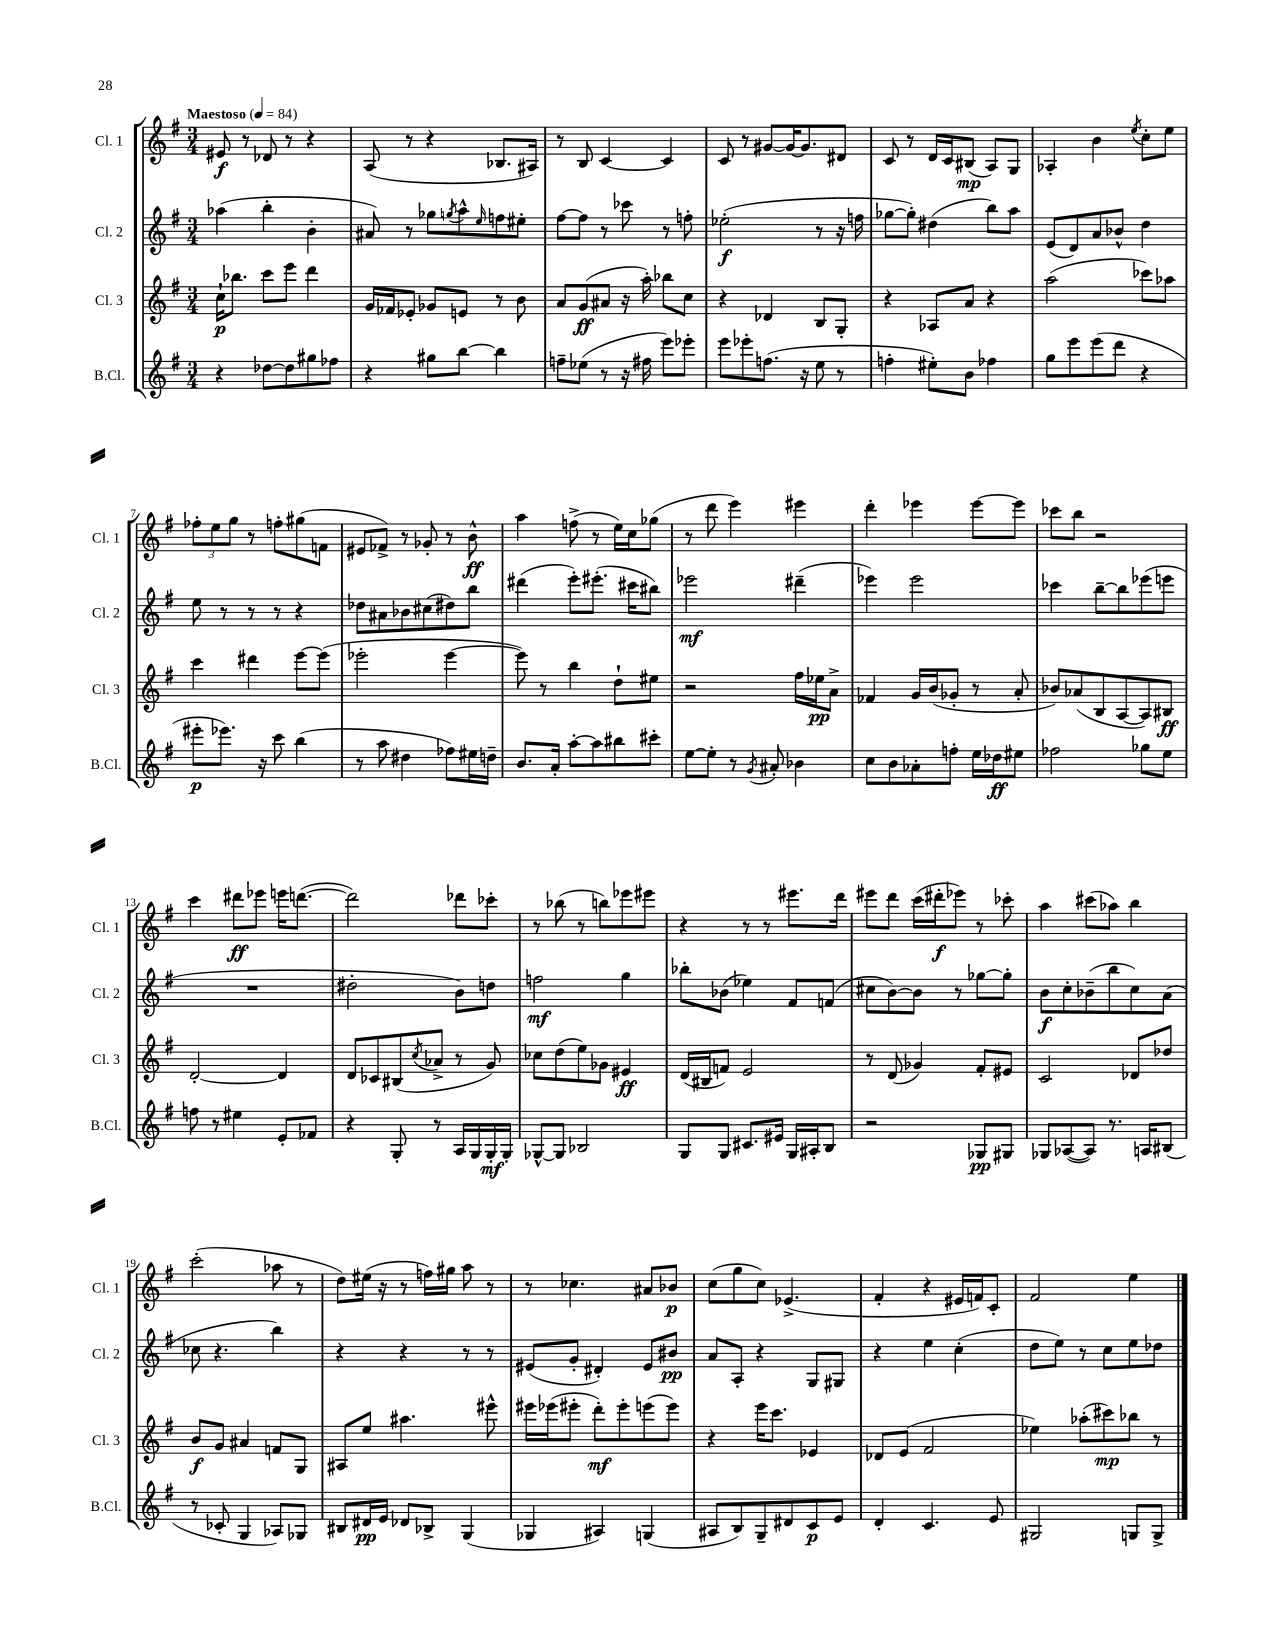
<<
\new StaffGroup <<
\new Staff = "s0" \with { instrumentName = "Cl. 1" shortInstrumentName = "Cl. 1" } {
    \clef treble \key g \major \numericTimeSignature \time 3/4 \tempo "Maestoso" 4 = 84
    eis'8\f r8 des'8 r8 r4 |
    a8( r8 r4 bes8. ais16) |
    r8 b8 c'4~ c'4 |
    c'8 r8 gis'8~ gis'16~ gis'8. dis'8 |
    c'8 r8 d'16 c'16 bis8\mp( a8) g8 |
    aes4-. b'4 \acciaccatura { e''8 } c''8-. e''8 |
    \tuplet 3/2 { fes''8-. e''8 g''8 } r8 f''8-. gis''8( f'8 |
    eis'8 fes'8->) r8 ges'8-. r8 b'8-^\ff |
    a''4 f''8->( r8 e''16) c''16 ges''8( |
    r8 d'''8 e'''4) eis'''4 |
    d'''4-. ees'''4 ees'''8~ ees'''8 |
    ces'''8 b''8 r2 |
    c'''4 dis'''8\ff ees'''8 e'''16 d'''8.~( |
    d'''2) des'''8 ces'''8-. |
    r8 bes''8( r8 b''8) ees'''8 eis'''8 |
    r4 r8 r8 eis'''8. d'''16 |
    eis'''8 d'''8 c'''16( dis'''16-.\f ees'''8) r8 ces'''8-. |
    a''4 cis'''8( aes''8) b''4 |
    c'''2-.( aes''8 r8 |
    d''8) eis''16( r16 r8 f''16) gis''16 a''8 r8 |
    r8 ces''4. ais'8 bes'8\p |
    c''8( g''8 c''8) ees'4.->( |
    fis'4-. r4 eis'16 f'16) c'8-. |
    fis'2 e''4 \bar "|." |
}
\new Staff = "s1" \with { instrumentName = "Cl. 2" shortInstrumentName = "Cl. 2" } {
    \clef treble \key g \major \numericTimeSignature \time 3/4
    aes''4( b''4-. b'4-. |
    ais'8) r8 ges''8 \acciaccatura { g''8 } a''8-^ \grace { e''16 } f''8 eis''8-. |
    fis''8~ fis''8 r8 ces'''8 r8 f''8-. |
    ees''2-.\f( r8 r16 f''16 |
    ges''8~ ges''8-.) dis''4( b''8) a''8 |
    e'8( d'8) a'8 bes'8-^ d''4 |
    e''8 r8 r8 r8 r4 |
    des''8 ais'8 bes'8 cis''8( dis''8) b''8 |
    dis'''4( e'''8-.) eis'''8.-.( cis'''16 bis''8) |
    ees'''2\mf dis'''4--( |
    ees'''4) ees'''2 |
    ces'''4 b''8~-- b''8 ees'''8( e'''8 |
    R2. |
    dis''2-. b'8) d''8 |
    f''2\mf g''4 |
    bes''8-. bes'8( ees''4) fis'8 f'8( |
    cis''8 b'8~) b'8 r8 ges''8~ ges''8-. |
    b'8\f c''8-. bes'8--( b''8 c''8) a'8( |
    ces''8 r4. b''4) |
    r4 r4 r8 r8 |
    eis'8( g'8-. dis'4-.) eis'8 bis'8\pp |
    a'8 a8-. r4 g8 gis8 |
    r4 e''4 c''4-.( |
    d''8 e''8) r8 c''8 e''8 des''8 \bar "|." |
}
\new Staff = "s2" \with { instrumentName = "Cl. 3" shortInstrumentName = "Cl. 3" } {
    \clef treble \key g \major \numericTimeSignature \time 3/4
    c''16-!\p bes''8. c'''8 e'''8 d'''4 |
    g'16 fes'16 ees'8-. ges'8 e'8 r8 b'8 |
    a'8 g'8\ff( ais'8 r16 a''16-.) bes''8 c''8 |
    r4 des'4 b8 g8-. |
    r4 aes8 a'8 r4 |
    a''2( ces'''8) aes''8 |
    c'''4 dis'''4 e'''8~ e'''8( |
    ees'''2-. ees'''4~ |
    ees'''8) r8 b''4 d''8-! eis''8 |
    r2 fis''16 ees''16\pp a'8-> |
    fes'4 g'16 b'16( ges'8-. r8 a'8-. |
    bes'8) aes'8( b8 a8~ a8) bis8\ff |
    d'2~-. d'4 |
    d'8 ces'8 bis8( \acciaccatura { c''8 } aes'8-> r8 g'8) |
    ces''8 d''8( e''8) ges'8 eis'4\ff |
    d'16( bis16 f'8) e'2 |
    r8 d'8( ges'4) fis'8-. eis'8 |
    c'2 des'8 des''8 |
    b'8\f g'8 ais'4 f'8 g8 |
    ais8 e''8 ais''4. eis'''8-^ |
    eis'''16 ees'''16( eis'''8-. d'''8-.\mf) eis'''8-. e'''8( e'''8) |
    r4 e'''16 c'''8. ees'4 |
    des'8 e'8( fis'2 |
    ees''4) aes''8-.( cis'''8\mp) bes''8 r8 \bar "|." |
}
\new Staff = "s3" \with { instrumentName = "B.Cl." shortInstrumentName = "B.Cl." } {
    \clef treble \key g \major \numericTimeSignature \time 3/4
    r4 des''8~ des''8 gis''8 fes''8 |
    r4 gis''8 b''8~ b''4 |
    f''8-- ees''8( r8 r16 fis''16 e'''8) ees'''8-. |
    e'''8 ees'''8-. f''8.( r16 e''8 r8 |
    f''4-. eis''8-.) b'8 fes''4 |
    g''8 e'''8 e'''8( d'''8 r4 |
    eis'''8-.\p ees'''8.) r16 c'''8 b''4( |
    r8 a''8 dis''4 fes''8) eis''16 d''16-- |
    b'8. a'16-. a''8~-. a''8 bis''8 cis'''8-. |
    e''8~ e''8-. r8 \acciaccatura { g'8 } ais'8-. bes'4 |
    c''8 b'8 aes'8-. f''8-. e''16 des''16\ff eis''8 |
    fes''2 ges''8 e''8 |
    f''8 r8 eis''4 e'8-. fes'8 |
    r4 g8-. r8 a16 g16 g16-.\mf g16-. |
    ges8~-^ ges8 bes2 |
    g8 g8 cis'8. eis'16 g16 ais16-. b8 |
    r2 ges8\pp gis8 |
    ges8 aes8~( aes8) r8. a16 bis8( |
    r8 ces'8-. g4 aes8) ges8 |
    bis8 dis'16\pp e'16 des'8 bes8-> g4( |
    ges4 ais4) g4( |
    ais8 b8) g8-- dis'8 c'8\p e'8 |
    d'4-. c'4. e'8 |
    gis2 g8 g8-> \bar "|." |
}
>>
>>
